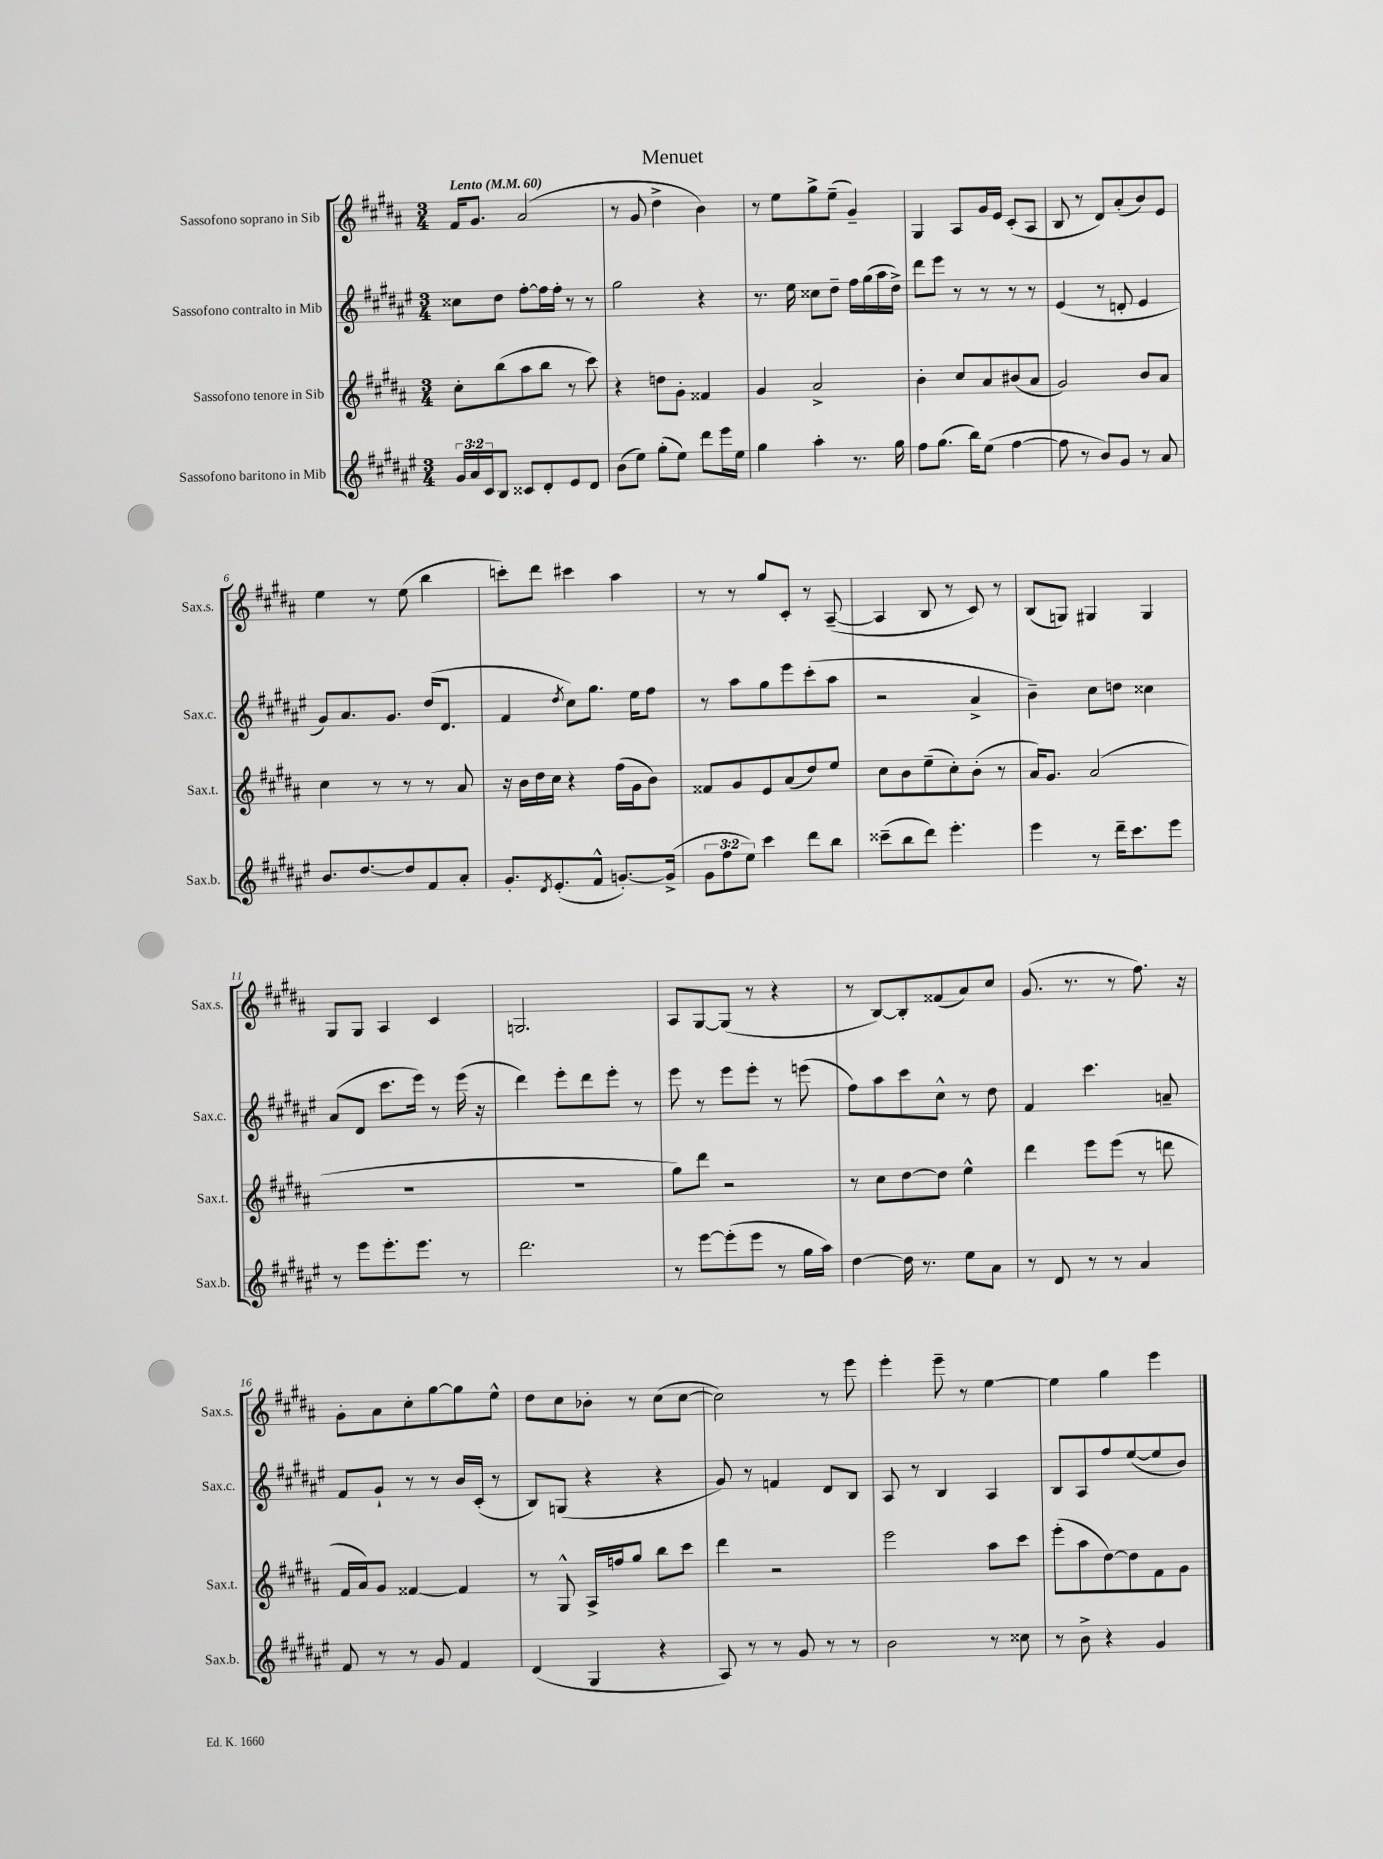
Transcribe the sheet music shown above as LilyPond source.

\header { title = "Menuet" }
<<
\new StaffGroup <<
\new Staff = "s0" \with { instrumentName = "Sassofono soprano in Sib" shortInstrumentName = "Sax.s." } {
    \clef treble \key b \major \numericTimeSignature \time 3/4 \tempo "Lento" 4 = 60
    fis'16 gis'8. ais'2( |
    r8 gis'8 dis''4-> b'4) |
    r8 e''8 gis''8-> e''8--( gis'4--) |
    gis4 ais8 gis'16 e'16 cis'8-.( ais8 |
    b8 r8 dis'8) ais'8-.( b'8) e'8 |
    e''4 r8 e''8( b''4 |
    c'''8-.) dis'''8 cis'''4 ais''4 |
    r8 r8 gis''8 cis'8-. r8 ais8~--( |
    ais4 b8 r8 cis'8) r8 |
    b8( g8) gis4 gis4 |
    gis8 gis8 ais4 cis'4 |
    g2. |
    ais8 gis8~ gis8( r8 r4 |
    r8 b8~) b8-. fisis'8( ais'8) cis''8 |
    gis'8.( r8. r8 fis''8.) r16 |
    gis'8-. ais'8 cis''8-. gis''8~ gis''8 e''8-^ |
    dis''8 cis''8 bes'8-. r8 cis''8( cis''8~ |
    cis''2) r8 e'''8 |
    e'''4-. e'''8-- r8 e''4~ |
    e''4 gis''4 e'''4 \bar "|." |
}
\new Staff = "s1" \with { instrumentName = "Sassofono contralto in Mib" shortInstrumentName = "Sax.c." } {
    \clef treble \key fis \major \numericTimeSignature \time 3/4
    cisis''8 dis''8 fis''8~-. fis''16 fis''16-. r8 r8 |
    gis''2 r4 |
    r8. eis''16 cisis''8 dis''8-- fis''16 gis''16( ais''16 dis''16->) |
    dis'''8 eis'''8 r8 r8 r8 r8 |
    eis'4( r8 d'8-. eis'4 |
    gis'8) ais'8. gis'8. dis''16( dis'8. |
    fis'4 \acciaccatura { dis''8 } cis''8) gis''8. eis''16 fis''8 |
    r8 ais''8 gis''8 eis'''8 cis'''8-.( ais''8 |
    r2 ais'4-> |
    b'4--) cis''8 d''8 cisis''4 |
    ais'8( dis'8 cis'''8. eis'''16) r8 eis'''16( r16 |
    dis'''4) eis'''8-. dis'''8 eis'''8-. r8 |
    eis'''8 r8 eis'''8 eis'''8-. r8 e'''8( |
    fis''8) ais''8 cis'''8 cis''8-^ r8 dis''8 |
    fis'4 cis'''4. a'8-- |
    fis'8 gis'8-! r8 r8 b'16 cis'16-.( r8 |
    b8) g8( r4 r4 |
    gis'8) r8 f'4 dis'8 b8 |
    ais8 r8 b4 ais4 |
    b8 ais8 fis''8 eis''8~( eis''8 b'8) \bar "|." |
}
\new Staff = "s2" \with { instrumentName = "Sassofono tenore in Sib" shortInstrumentName = "Sax.t." } {
    \clef treble \key b \major \numericTimeSignature \time 3/4
    cis''8-. b''8( ais''8 b''8 r8 cis'''8) |
    r4 d''8 gis'8-. fisis'4 |
    gis'4 ais'2-> |
    b'4-. cis''8 ais'8 bis'8( ais'8 |
    gis'2) b'8 ais'8 |
    cis''4 r8 r8 r8 ais'8 |
    r16 b'16 dis''16 cis''16 r4 fis''16( gis'16 b'8) |
    fisis'8 gis'8 e'8 ais'8( dis''8) e''8 |
    cis''8 b'8 e''8--( cis''8-.) b'8-.( r8 |
    ais'16) gis'8. ais'2( |
    R2. |
    R2. |
    gis''8) dis'''8 r2 |
    r8 cis''8 dis''8~ dis''8 e''4-^ |
    dis'''4 e'''8 e'''8( r8 d'''8 |
    fis'16 ais'16) gis'8 fisis'4~ fisis'4 |
    r8 gis8-^ ais16-> f''16 gis''8 b''8 cis'''8 |
    dis'''4 r2 |
    e'''2 ais''8 cis'''8 |
    e'''8-.( ais''8 dis''8~) dis''8 fis'8 gis'8 \bar "|." |
}
\new Staff = "s3" \with { instrumentName = "Sassofono baritono in Mib" shortInstrumentName = "Sax.b." } {
    \clef treble \key fis \major \numericTimeSignature \time 3/4 \override Staff.TupletNumber.text = #tuplet-number::calc-fraction-text
    \tuplet 3/2 { gis'16 ais'16 cis'16 } b8 cisis'8 dis'8-. eis'8 dis'8 |
    b'8( eis''8) gis''8-.( eis''8) dis'''8 eis'''16 eis''16 |
    gis''4 ais''4-. r8. gis''16 |
    fis''8 gis''8.( b''16) eis''8( fis''4~ |
    fis''8 r8 b'8) gis'8 r8 ais'8 |
    b'8. dis''8.~ dis''8 fis'8 ais'8-. |
    gis'8.-. \acciaccatura { dis'8 } eis'8.-.( fis'8-^ g'8.~-.) g'16->( |
    \tuplet 3/2 { gis'8 fis''8 eis''8) } cis'''4 dis'''8 b''8 |
    cisis'''8--( b''8 dis'''8) eis'''4.-. |
    eis'''4 r8 dis'''16-- cis'''8. eis'''8 |
    r8 eis'''8 eis'''8.-. eis'''8. r8 |
    dis'''2. |
    r8 eis'''8~ eis'''8-.( eis'''8 r8 gis''16 ais''16) |
    dis''4~ dis''16 r8. eis''8 ais'8 |
    r8 dis'8 r8 r8 ais'4 |
    fis'8 r8 r8 gis'8 fis'4 |
    dis'4( gis4 r4 |
    ais8) r8 r8 gis'8 r8 r8 |
    b'2 r8 cisis''8 |
    r8 b'8-> r4 gis'4 \bar "|." |
}
>>
>>
